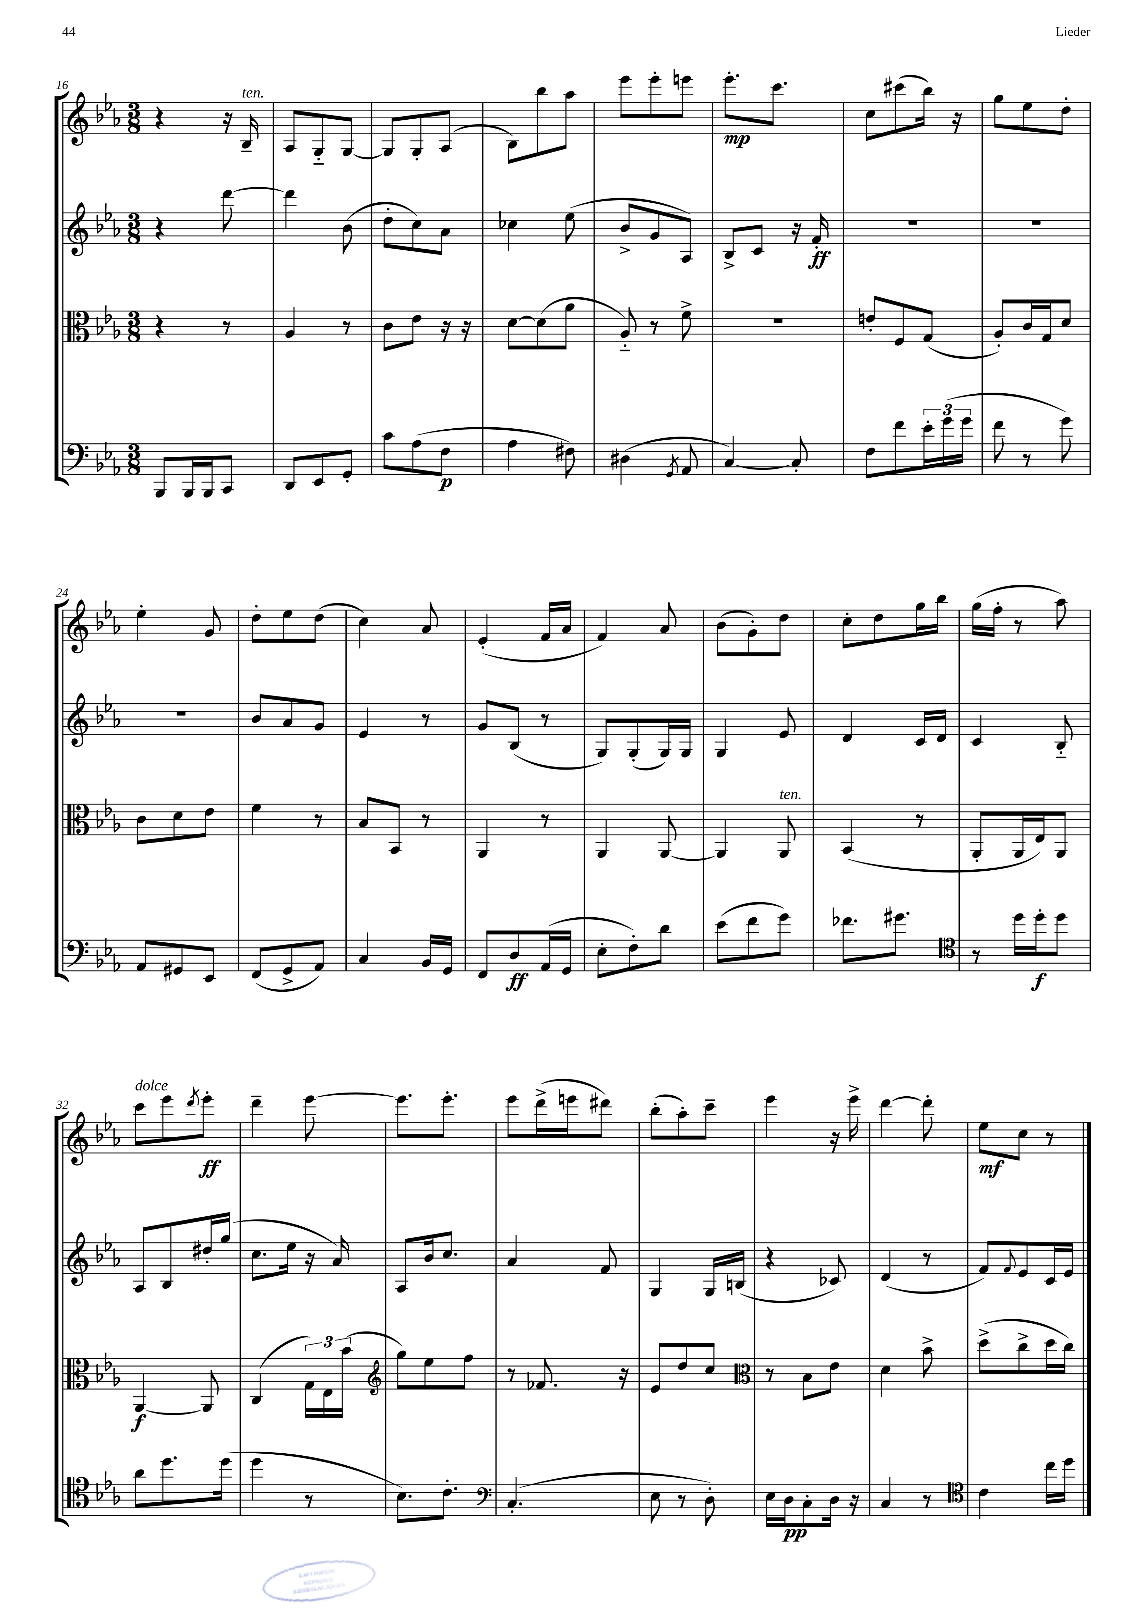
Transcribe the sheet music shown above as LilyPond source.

<<
\new StaffGroup <<
\new Staff = "s0" {
    \clef treble \key ees \major \numericTimeSignature \time 3/8
    r4 r16 bes16--^\markup { \italic "ten." } |
    aes8 g8-_ g8~ |
    g8 g8-. aes8( |
    bes8) bes''8 aes''8 |
    ees'''8 ees'''8-. e'''8 |
    ees'''8.-.\mp c'''8. |
    c''8 cis'''8( bes''16) r16 |
    g''8 ees''8 d''8-. |
    ees''4-. g'8 |
    d''8-. ees''8 d''8( |
    c''4) aes'8 |
    ees'4-.( f'16 aes'16 |
    f'4) aes'8 |
    bes'8( g'8-.) d''8 |
    c''8-. d''8 g''16 bes''16 |
    g''16( f''16-. r8 aes''8) |
    c'''8^\markup { \italic "dolce" } ees'''8 \acciaccatura { d'''8 } ees'''8-.\ff |
    d'''4-- ees'''8~ |
    ees'''8. ees'''8.-. |
    ees'''8 d'''16->( e'''16 dis'''8) |
    bes''8-.( aes''8-.) c'''8-- |
    ees'''4 r16 ees'''16-> |
    d'''4~ d'''8-. |
    ees''8\mf c''8 r8 \bar "|." |
}
\new Staff = "s1" {
    \clef treble \key ees \major \numericTimeSignature \time 3/8
    r4 d'''8~ |
    d'''4 bes'8( |
    d''8-. c''8) aes'8 |
    ces''4 ees''8( |
    bes'8-> g'8 aes8) |
    bes8-> c'8 r16 f'16-.\ff |
    R4. |
    R4. |
    R4. |
    bes'8 aes'8 g'8 |
    ees'4 r8 |
    g'8 bes8( r8 |
    g8) g8-.( g16) g16 |
    g4 ees'8 |
    d'4 c'16 d'16 |
    c'4 bes8-_ |
    aes8 bes8 dis''16-. g''16( |
    c''8. ees''16 r16 aes'16) |
    aes8 bes'16 c''8. |
    aes'4 f'8 |
    g4 g16 b16( |
    r4 ces'8) |
    d'4( r8 |
    f'8) \appoggiatura { f'8 } ees'8 c'16 ees'16 \bar "|." |
}
\new Staff = "s2" {
    \clef alto \key ees \major \numericTimeSignature \time 3/8
    r4 r8 |
    aes4 r8 |
    c'8 ees'8 r16 r16 |
    d'8~ d'8( aes'8 |
    aes8-_) r8 f'8-> |
    R4. |
    e'8-. f8 g8( |
    aes8-.) c'16 g16 d'8 |
    c'8 d'8 ees'8 |
    f'4 r8 |
    bes8 bes,8 r8 |
    aes,4 r8 |
    aes,4 aes,8~ |
    aes,4 aes,8^\markup { \italic "ten." } |
    bes,4( r8 |
    aes,8-. aes,16 ees16) aes,8 |
    aes,4~\f aes,8 |
    c4( \tuplet 3/2 { g16) ees16 bes'16( } |
    \clef treble g''8) ees''8 f''8 |
    r8 fes'8. r16 |
    ees'8 d''8 c''8 |
    \clef alto r8 bes8 ees'8 |
    d'4 bes'8-> |
    d''8->( c''8-> d''16 c''16) \bar "|." |
}
\new Staff = "s3" {
    \clef bass \key ees \major \numericTimeSignature \time 3/8
    bes,,8 bes,,16 bes,,16 c,8 |
    d,8 ees,8 g,8-. |
    c'8 aes8( f8\p |
    aes4 fis8) |
    dis4( \acciaccatura { g,8 } aes,8 |
    c4~) c8-. |
    f8 f'8 \tuplet 3/2 { ees'16-. g'16( g'16 } |
    f'8 r8 g'8) |
    aes,8 gis,8 ees,8 |
    f,8( g,8-> aes,8) |
    c4 bes,16 g,16 |
    f,8 d8\ff aes,16( g,16 |
    ees8-. f8-.) d'8 |
    ees'8( f'8 g'8) |
    fes'8. gis'8. |
    \clef tenor r8 d''16 d''16-.\f d''8 |
    aes'8 d''8. d''16( |
    d''4 r8 |
    bes8.) c'8.-. |
    \clef bass c4.-.( |
    ees8 r8 d8-.) |
    ees16 d16\pp c8-. d16 r16 |
    c4 r8 |
    \clef tenor c'4 c''16 d''16 \bar "|." |
}
>>
>>
\layout { \context { \Score currentBarNumber = #16 } }
